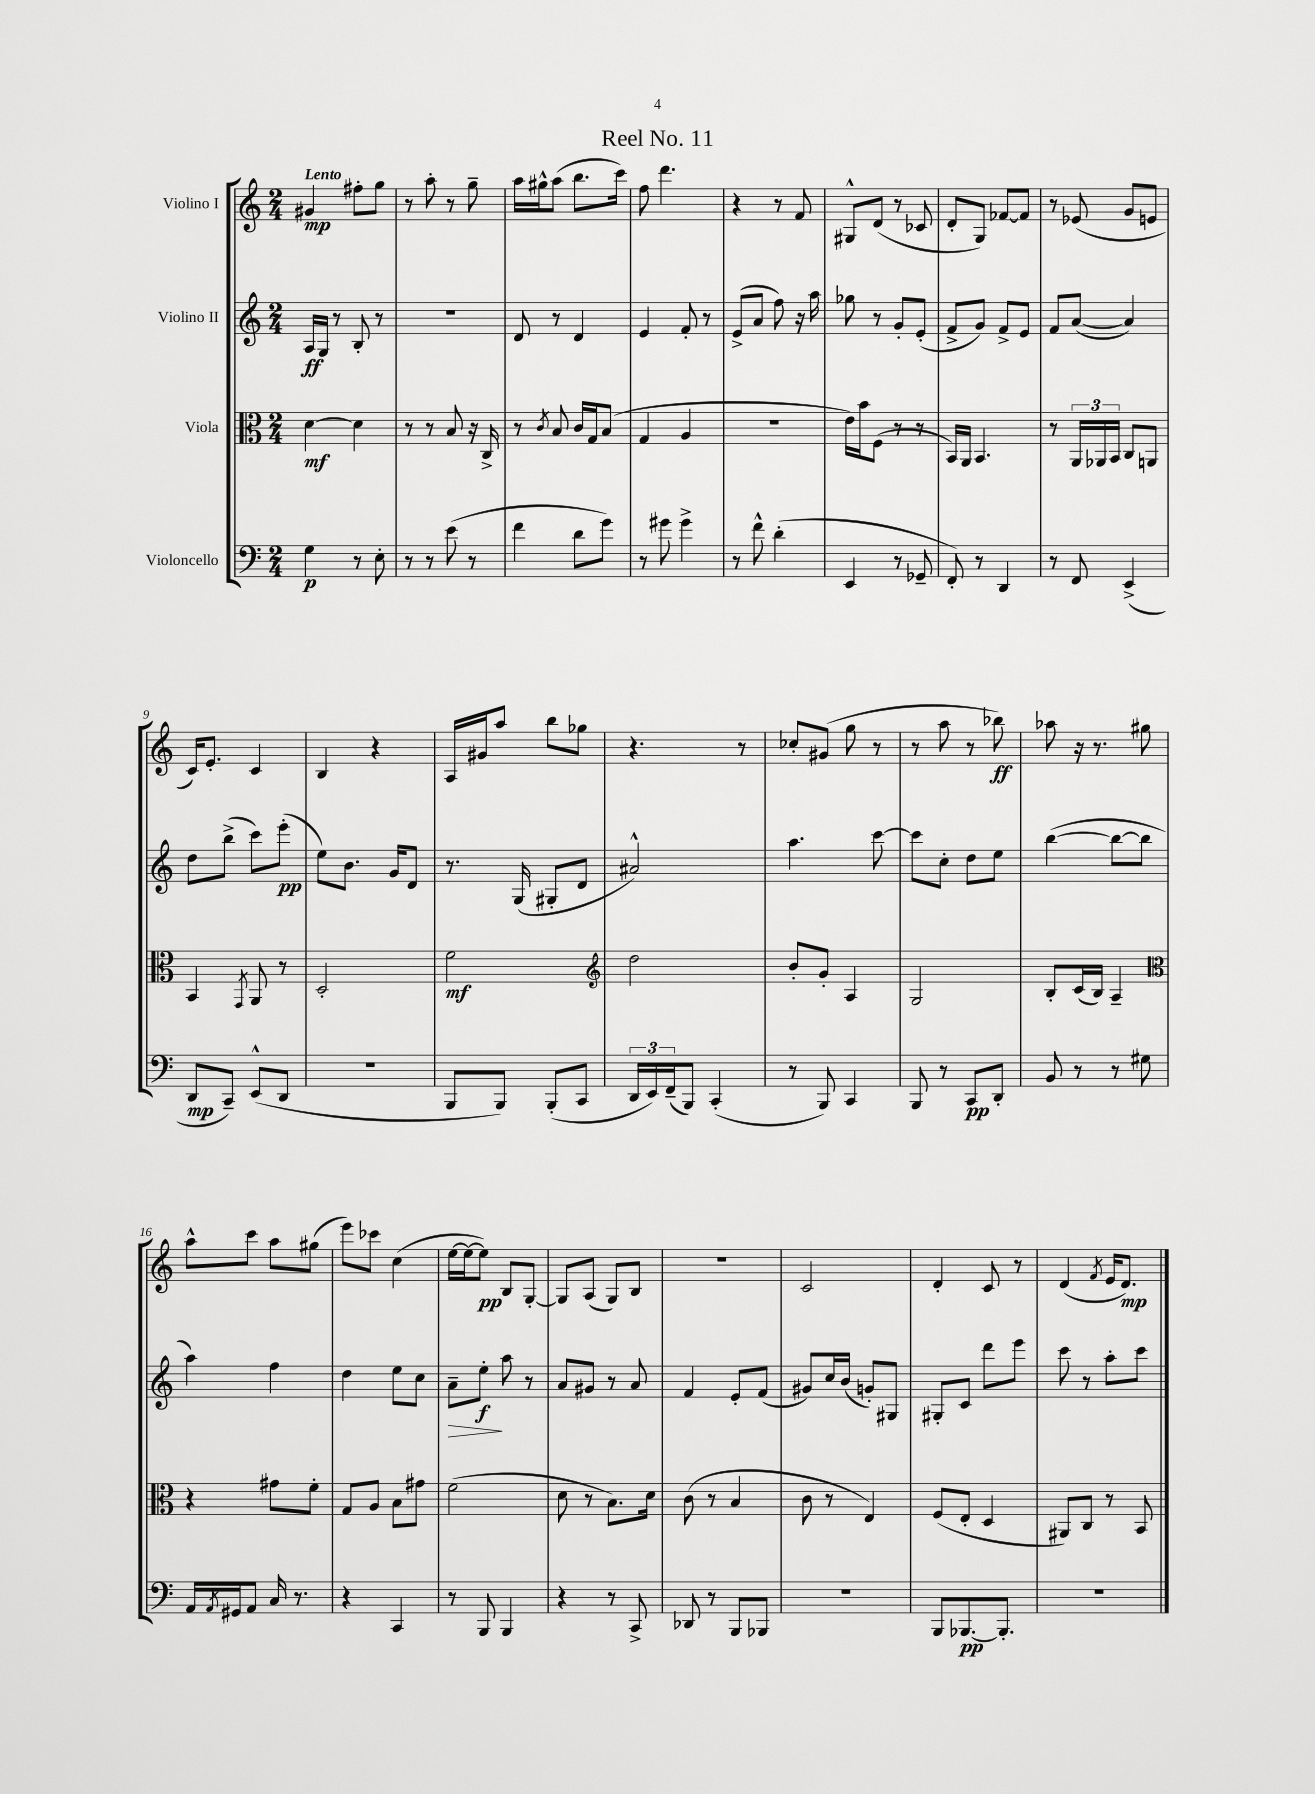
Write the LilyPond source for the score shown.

\header { title = "Reel No. 11" }
<<
\new StaffGroup <<
\new Staff = "s0" \with { instrumentName = "Violino I" } {
    \clef treble \key c \major \numericTimeSignature \time 2/4 \tempo "Lento"
    gis'4\mp fis''8-. g''8 |
    r8 a''8-. r8 g''8-- |
    a''16 gis''16-^ a''8( b''8. c'''16) |
    f''8 d'''4. |
    r4 r8 f'8 |
    gis8-^ d'8( r8 ces'8 |
    d'8-. g8) fes'8~ fes'8 |
    r8 ees'8( g'8 e'8 |
    c'16) e'8.-. c'4 |
    b4 r4 |
    a16 gis'16 a''8 b''8 ges''8 |
    r4. r8 |
    ces''8-. gis'8( g''8 r8 |
    r8 a''8 r8 bes''8\ff) |
    aes''8 r16 r8. gis''8 |
    a''8-^ c'''8 a''8 gis''8( |
    e'''8) ces'''8 c''4( |
    e''16~ e''16~ e''8\pp) b8 g8~-. |
    g8 a8( g8) b8 |
    R2 |
    c'2 |
    d'4-. c'8 r8 |
    d'4( \acciaccatura { f'8 } e'16 d'8.\mp) \bar "|." |
}
\new Staff = "s1" \with { instrumentName = "Violino II" } {
    \clef treble \key c \major \numericTimeSignature \time 2/4
    a16\ff g16 r8 b8-. r8 |
    r2 |
    d'8 r8 d'4 |
    e'4 f'8-. r8 |
    e'8->( a'8 f''8) r16 a''16 |
    ges''8 r8 g'8-. e'8-.( |
    f'8-> g'8) f'8-> e'8 |
    f'8 a'8~( a'4) |
    d''8 b''8->( c'''8) e'''8-.\pp( |
    e''8) b'8. g'16 d'8 |
    r8. g16( gis8-. d'8 |
    ais'2-^) |
    a''4. c'''8~ |
    c'''8 c''8-. d''8 e''8 |
    b''4~( b''8~ b''8 |
    a''4) f''4 |
    d''4 e''8 c''8 |
    a'8--\> e''8-.\f\! a''8 r8 |
    a'8 gis'8 r8 a'8 |
    f'4 e'8-. f'8( |
    gis'8) c''16 b'16( g'8-.) gis8 |
    gis8-. c'8 d'''8 e'''8 |
    c'''8 r8 a''8-. c'''8 \bar "|." |
}
\new Staff = "s2" \with { instrumentName = "Viola" } {
    \clef alto \key c \major \numericTimeSignature \time 2/4
    d'4~\mf d'4 |
    r8 r8 b8 r16 c16-> |
    r8 \acciaccatura { c'8 } b8 c'16 g16 b8( |
    g4 a4 |
    R2 |
    e'16) b'16 f8( r8 r8 |
    b,16) a,16 b,4. |
    r8 \tuplet 3/2 { a,16 aes,16 b,16 } c8 a,8 |
    b,4 \acciaccatura { g,8 } a,8 r8 |
    d2-. |
    f'2\mf |
    \clef treble d''2 |
    b'8-. g'8-. a4 |
    g2 |
    b8-. c'16( b16) a4-- |
    \clef alto r4 gis'8 f'8-. |
    g8 a8 b8 gis'8 |
    f'2( |
    d'8 r8 b8.) d'16 |
    c'8( r8 b4 |
    c'8 r8 e4) |
    f8( e8-. d4 |
    ais,8) c8 r8 b,8 \bar "|." |
}
\new Staff = "s3" \with { instrumentName = "Violoncello" } {
    \clef bass \key c \major \numericTimeSignature \time 2/4
    g4\p r8 e8-. |
    r8 r8 e'8( r8 |
    f'4 d'8 g'8) |
    r8 gis'8 gis'4-> |
    r8 f'8-^ d'4-.( |
    e,4 r8 ges,8-- |
    f,8-.) r8 d,4 |
    r8 f,8 e,4->( |
    d,8\mp c,8--) e,8-^( d,8 |
    R2 |
    b,,8 b,,8) b,,8-.( c,8 |
    \tuplet 3/2 { d,16 e,16) f,16--( } b,,8) c,4-.( |
    r8 b,,8) c,4 |
    b,,8 r8 c,8\pp d,8-. |
    b,8 r8 r8 gis8 |
    a,16 \acciaccatura { a,8 } gis,16 a,8 c16 r8. |
    r4 c,4 |
    r8 b,,8 b,,4 |
    r4 r8 c,8-> |
    des,8 r8 b,,8 bes,,8 |
    R2 |
    b,,8 bes,,8.~\pp bes,,8.-. |
    r2 \bar "|." |
}
>>
>>
